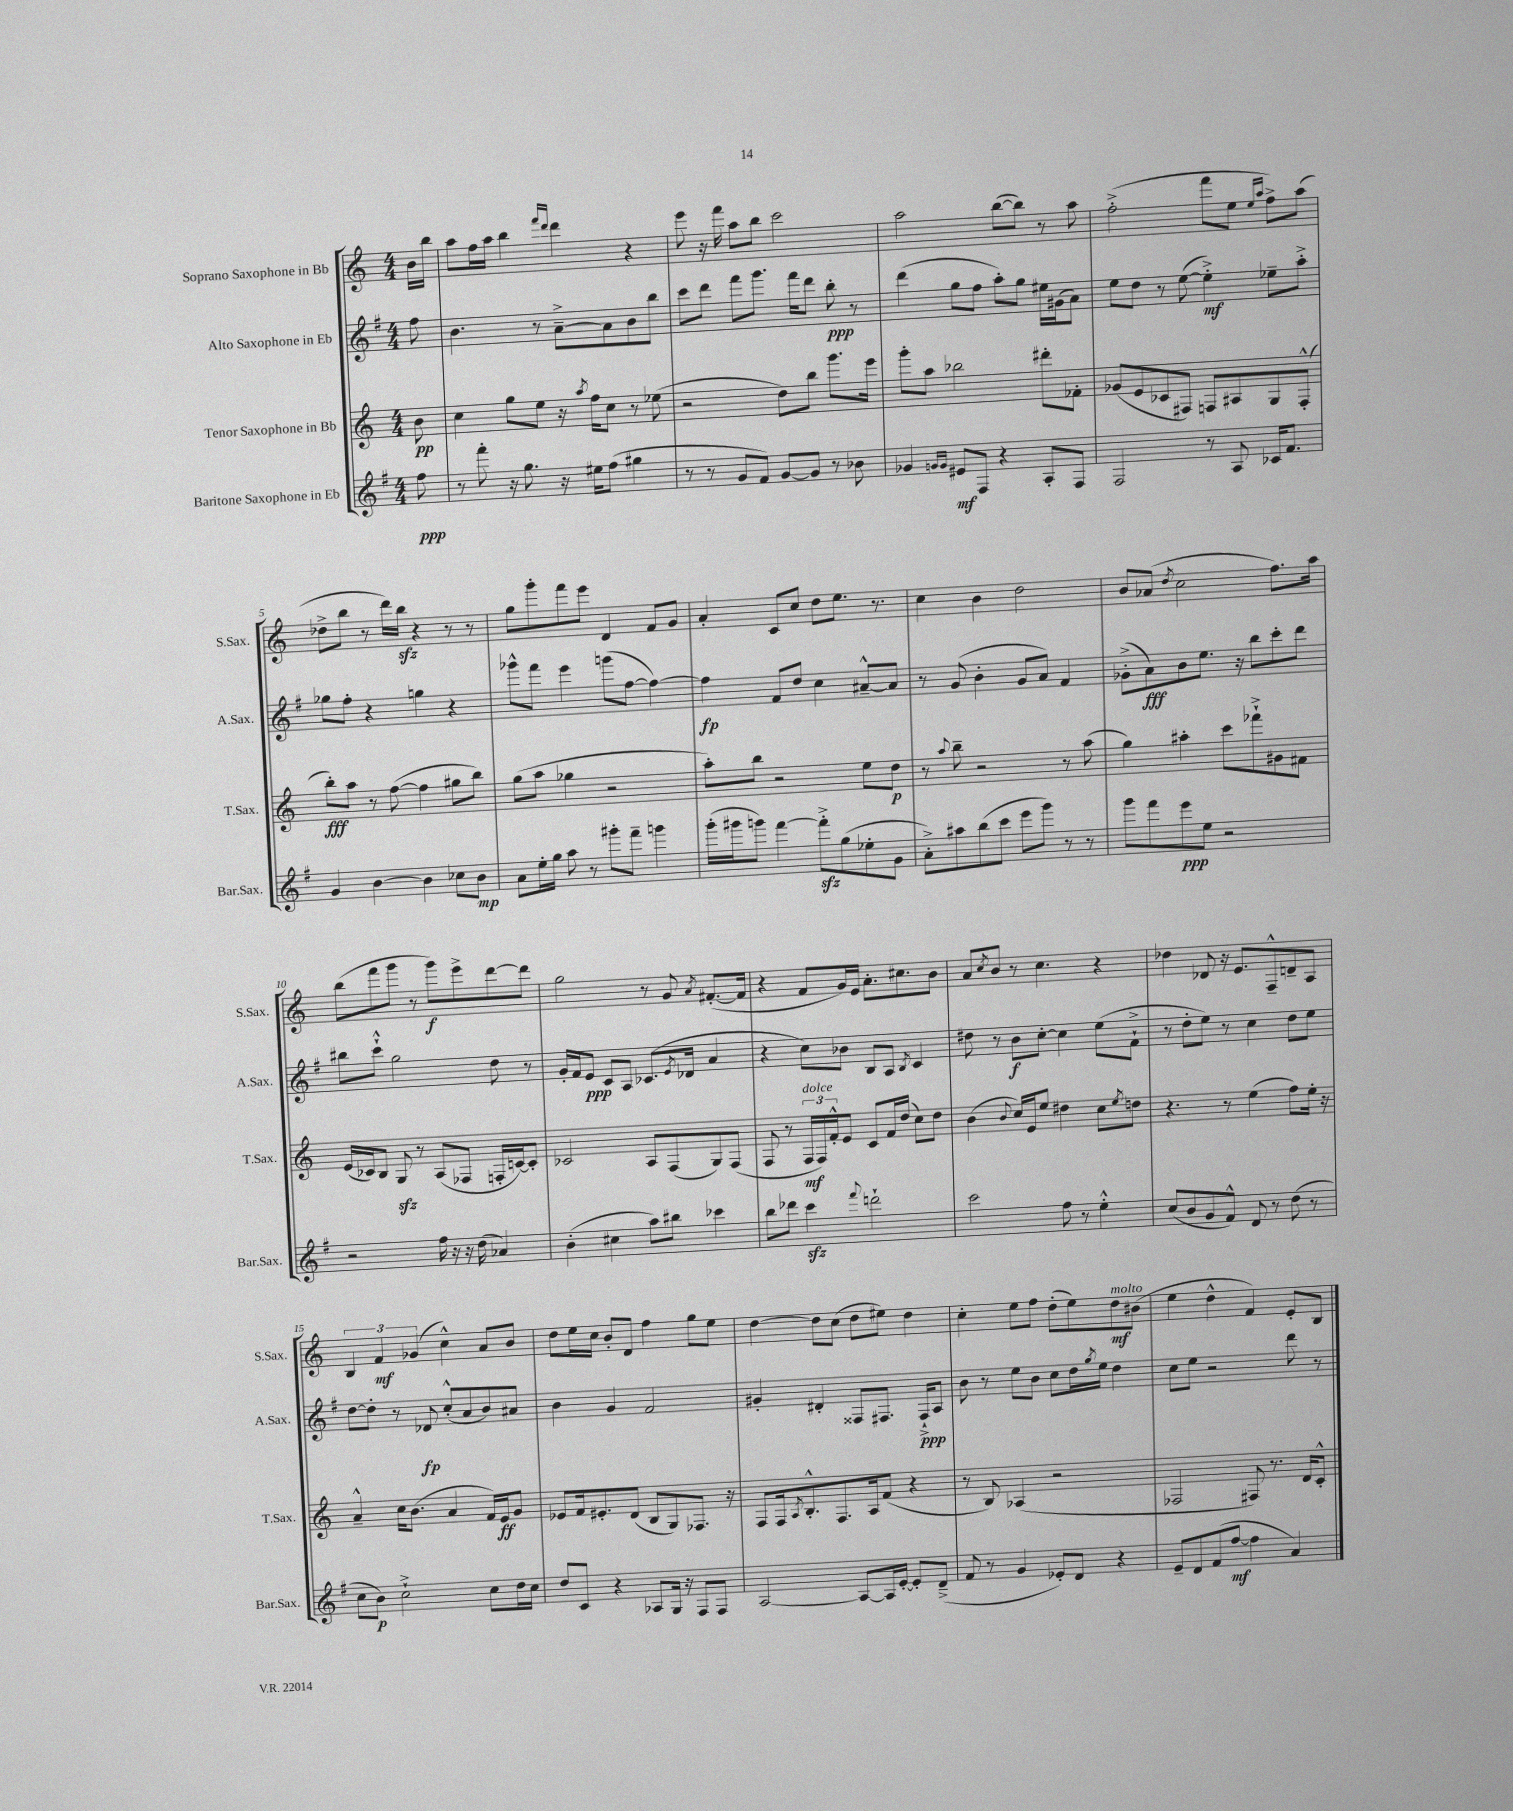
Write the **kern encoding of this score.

**kern	**kern	**kern	**kern
*staff4	*staff3	*staff2	*staff1
*clefG2	*clefG2	*clefG2	*clefG2
*k[f#]	*k[]	*k[f#]	*k[]
*M4/4	*M4/4	*M4/4	*M4/4
8ff#\	8b\	8ff#\	16b\LL
.	.	.	16bb\JJ
=	=	=	=
8r	4cc\	4.b\	8aa\L
8fff#'\	.	.	16ff\L
.	.	.	16aa\JJ
16r	8gg\L	.	4bb\
8.gg\	.	.	.
.	8ee\J	8r	.
.	.	.	16qqfff/LL
.	.	.	16qqddd/JJ
16r	16r	[8a~^\L	4ddd\
.	8qaa/	.	.
16ee#\LK	16ff\LK	.	.
(8ff#\J	8cc\J	8a\]	.
4gg#\	8r	8b\	4r
.	(8ee-\	8bb\J	.
=	=	=	=
8r	2r	8ccc\L	8eee\
8r	.	8ddd\J	16r
.	.	.	16fff\
8g/L	.	8fff#\L	8aa\L
8f#/J)	.	8.ggg\J	8bb\J
[8g/L	8dd\L)	.	2ccc\
.	.	16fff#\LK	.
8g/]J	8bb\J	8ddd\J	.
8r	8.ggg\L	8bb'\	.
8b-\	.	8r	.
.	16eee\Jk	.	.
=	=	=	=
4g-/	8ggg'\L	(4ddd\	2aa\
.	8aa\J	.	.
16qqg/LL	.	.	.
16qqg/JJ	.	.	.
8e#/L	2bb-\	8gg\L	.
8F#/J	.	8ff#\J	.
4r	.	8aa'\L)	([8bb\L
.	.	8gg\J	8bb\]J)
8A'/L	8ddd#'\L	16ee#\LL	8r
.	.	(16g#\J	.
8F#/J	8f-'\J	8a\J)	8aa\
=	=	=	=
2F#/	(8g-/L	8ee\L	(2ff'^\
.	8e/	8dd\J	.
.	8c-/	8r	.
.	8F#/J)	([8ee\	.
8r	8F/L	4ee'^\])	8fff\L
8A/	8A#/	.	8ee\J
.	.	.	16qqee/LL
.	.	.	16qqaa/JJ
16c-/LK	8G/	8ee-~\L	8ff^\L)
8.f#/J	.	.	.
.	(8F'^^/J	8aa'^\J	(8aa\J
=	=	=	=
4g/	8bb'\L)	8gg-\L	8dd-^\L
.	8aa\J	8ff#'\J	8bb\J
[4b\	8r	4r	8r
.	([8ff\	.	16ddd\LL)
.	.	.	16bb\JJ
4b\]	4ff\]	4gg\	4r
8cc-\L	8gg#\L	4r	8r
8b\J	8bb\J)	.	8r
=	=	=	=
8a\L	(8gg\L	8ggg-^^\L	8gg\L
16ee'\L	8aa\J	8fff#\J	8ggg'\
16gg\JJ	.	.	.
8aa\	4gg-\	4eee\	8fff\
8r	.	.	8eee\J
8ggg#'\L	2r	(8ggg\L	4d/
8fff#~\J	.	[8ff#\J	.
4ggg\	.	4ff#\_)	8f/L
.	.	.	8g/J
=	=	=	=
(16ggg'\LL	8aa'\L)	4ff#\]	4a'/
16ggg#\J	.	.	.
8ggg\J)	8bb\J	.	.
[4fff#\	2r	8f#/L	8c/L
.	.	8dd/J	8cc/J
8fff#'^\]L	.	4cc\	8dd\L
(8gg\	.	.	8.ee\J
8ee-'\	8ee\L	[8a#~^^/L	.
.	.	.	8.r
8g\J	8dd\J	8a#/]J	.
=	=	=	=
8a'^\L)	8r	8r	4cc\
.	8qqaa/	.	.
8aa#\	8bb~\	(8g/	.
(8bb\	2r	4b'\	4b\
8ccc\J	.	.	.
8eee\L	.	8g/L	2dd\
8ggg\J)	.	8a/J)	.
8r	8r	4f#/	.
8r	(8aa\	.	.
=	=	=	=
8ggg\L	4gg\)	(8g-'^\L	8b/L
8fff#\	.	8a\)	(8a-/J
.	.	.	8qdd/
8eee\	4aa#'\	8b\	2cc\
8ee\J	.	8.ee\J	.
2r	8ccc\L	.	.
.	.	16r	.
.	8fff-`^\	8bb\L	.
.	8g#\	8ccc'\	8.ff\L)
.	8f#\J	8ddd\J	.
.	.	.	16aa\Jk
=	=	=	=
2r	(16e/LL	8bb#\L	(8bb\L
.	16c-/J)	.	.
.	8B/J	8ccc`^^\J	8fff\
.	8G/	2gg\	8ggg\J
.	8r	.	8r
16ff#\	(8A/L	.	8ggg\L)
16r	.	.	.
16r	8F-/J	.	8eee^\
(16dd\	.	.	.
4a-/)	16F'/LL	8dd\	[8ddd\
.	[16c/J)	.	.
.	8c'/]J	8r	8ddd\]J
=	=	=	=
(4b'\	2c-/	16g'/LL	2gg\
.	.	16f#/J	.
.	.	8e/J	.
4cc#\	.	8c/L	.
.	.	8A/J	.
8aa\L)	8A/L	(8.c-/L	8r
8bb#\J	(8F/	.	8g/
.	.	8qe/	.
.	.	16d-/Jk	.
.	.	.	8qa/
4ccc-\	8G/)	4a/	([8.f#'/L
.	(8F/J	.	.
.	.	.	16f#/]Jk
=	=	=	=
8bb\L	8F/	4r	4r
8ddd-\J	8r	.	.
4ccc\	24F/LL	8cc\L)	8f/L
.	24F/)	.	.
.	24f'^^/J	.	.
.	8e/J	8b-\J	16g/L)
.	.	.	16e/JJ
8qqfff#/	.	.	.
2ddd`\	8c/L	8B/L	8.a'\L
.	16f/L	8A/J	.
.	(16dd/JJ	.	8.cc#\
.	.	8qB/	.
.	8cc\L)	4c/	.
.	8dd\J	.	8b\J
=	=	=	=
2ccc\	(4b\	8dd#\	8a/L
.	.	.	8qcc/
.	.	8r	8b/J
.	8qqb/	.	.
.	16cc/LL)	8b\L	8r
.	16e/J	.	.
.	8ee/J	[8cc'\J	4.cc\
8ff#\	4dd#\	4cc\]	.
8r	.	.	.
4ee'^^\	8cc\L	(8ee\L	4r
.	8qee/	.	.
.	8dd\J	8f#`^\J	.
=	=	=	=
(8cc/L	4.r	8r	4dd-\
8b/	.	8dd'\L	.
8g/	.	8ee\J)	8d-/
8f#^^/J)	8r	8r	16r
.	.	.	8.e/L
8d/	(4ee\	4cc\	.
8r	.	.	8F~^^/
(8dd\	8ff\L)	8dd\L	8d~/
8r	16ee'\Jk	8ee\J	8A/J
.	16r	.	.
=	=	=	=
8cc\L	4a~^^/	[8dd\L	6B/
8b\J)	.	8dd'\]J	.
.	.	.	6f/
2cc`^\	16cc\LK	8r	.
.	(8.b\J	.	.
.	.	.	(6g-/
.	.	8d-/	.
.	4a/	(8cc'^^/L	4cc^^\)
.	.	8a/	.
8cc\L	16f/LL)	8b/)	8a/L
.	16e/J	.	.
16dd\L	8g/J	8a#/J	8b/J
16cc\JJ	.	.	.
=	=	=	=
8dd/L	8e-/L	4b\	8dd\L
8c/J	16f/k	.	16ee\L
.	8.e#'/	.	16cc\JJ
4r	.	4g/	8b'/L
.	(8d/J	.	8d/J
8A-/L	8B/L	2f#/	4ff\
16G/Jk	8G/)	.	.
16r	.	.	.
8F#/L	8.F-/J	.	8gg\L
8F#/J	.	.	8ee\J
.	16r	.	.
=	=	=	=
[2A/	8F/L	4g#'/	[4dd\
.	16F/k	.	.
.	8qA/	.	.
.	8.B'^^/	.	.
.	.	4d#'/	8dd\]L
.	8.F/	.	(8cc\J
8A/_L	.	8F##/L	8dd\L
.	16A/k	.	.
16A/]L	(8f/J	8.F#/J	8ee#\J)
[16e'/JJ	.	.	.
8e'/]L	4r	.	4dd\
.	.	16F#`^/LK	.
(8d~^/J	.	8A/J	.
=	=	=	=
8f#/	8r	8b\	4cc'\
8r	8B/)	8r	.
4g/	(4A-/	8ee\L	8ee\L
.	.	8b\J	8ff\J
8e-'/L)	2r	8cc\L	(8dd'\L
8d/J	.	16dd\L	8ee\)
.	.	8qgg/	.
.	.	16ee\JJ	.
4r	.	4dd\	8dd\
.	.	.	(8b#\J
=	=	=	=
8e~/L	2F-/	8cc\L	4ee\
8d/	.	8ee\J	.
(8f#/	.	2r	4dd^^\
[8ff#/J	.	.	.
4ff#\]	8F#/)	.	4f/)
.	8.r	.	.
4a/)	.	8ddd\	8e'/L
.	16d/LK	.	.
.	8c'^^/J	8r	8B/J
==	==	==	==
*-	*-	*-	*-
